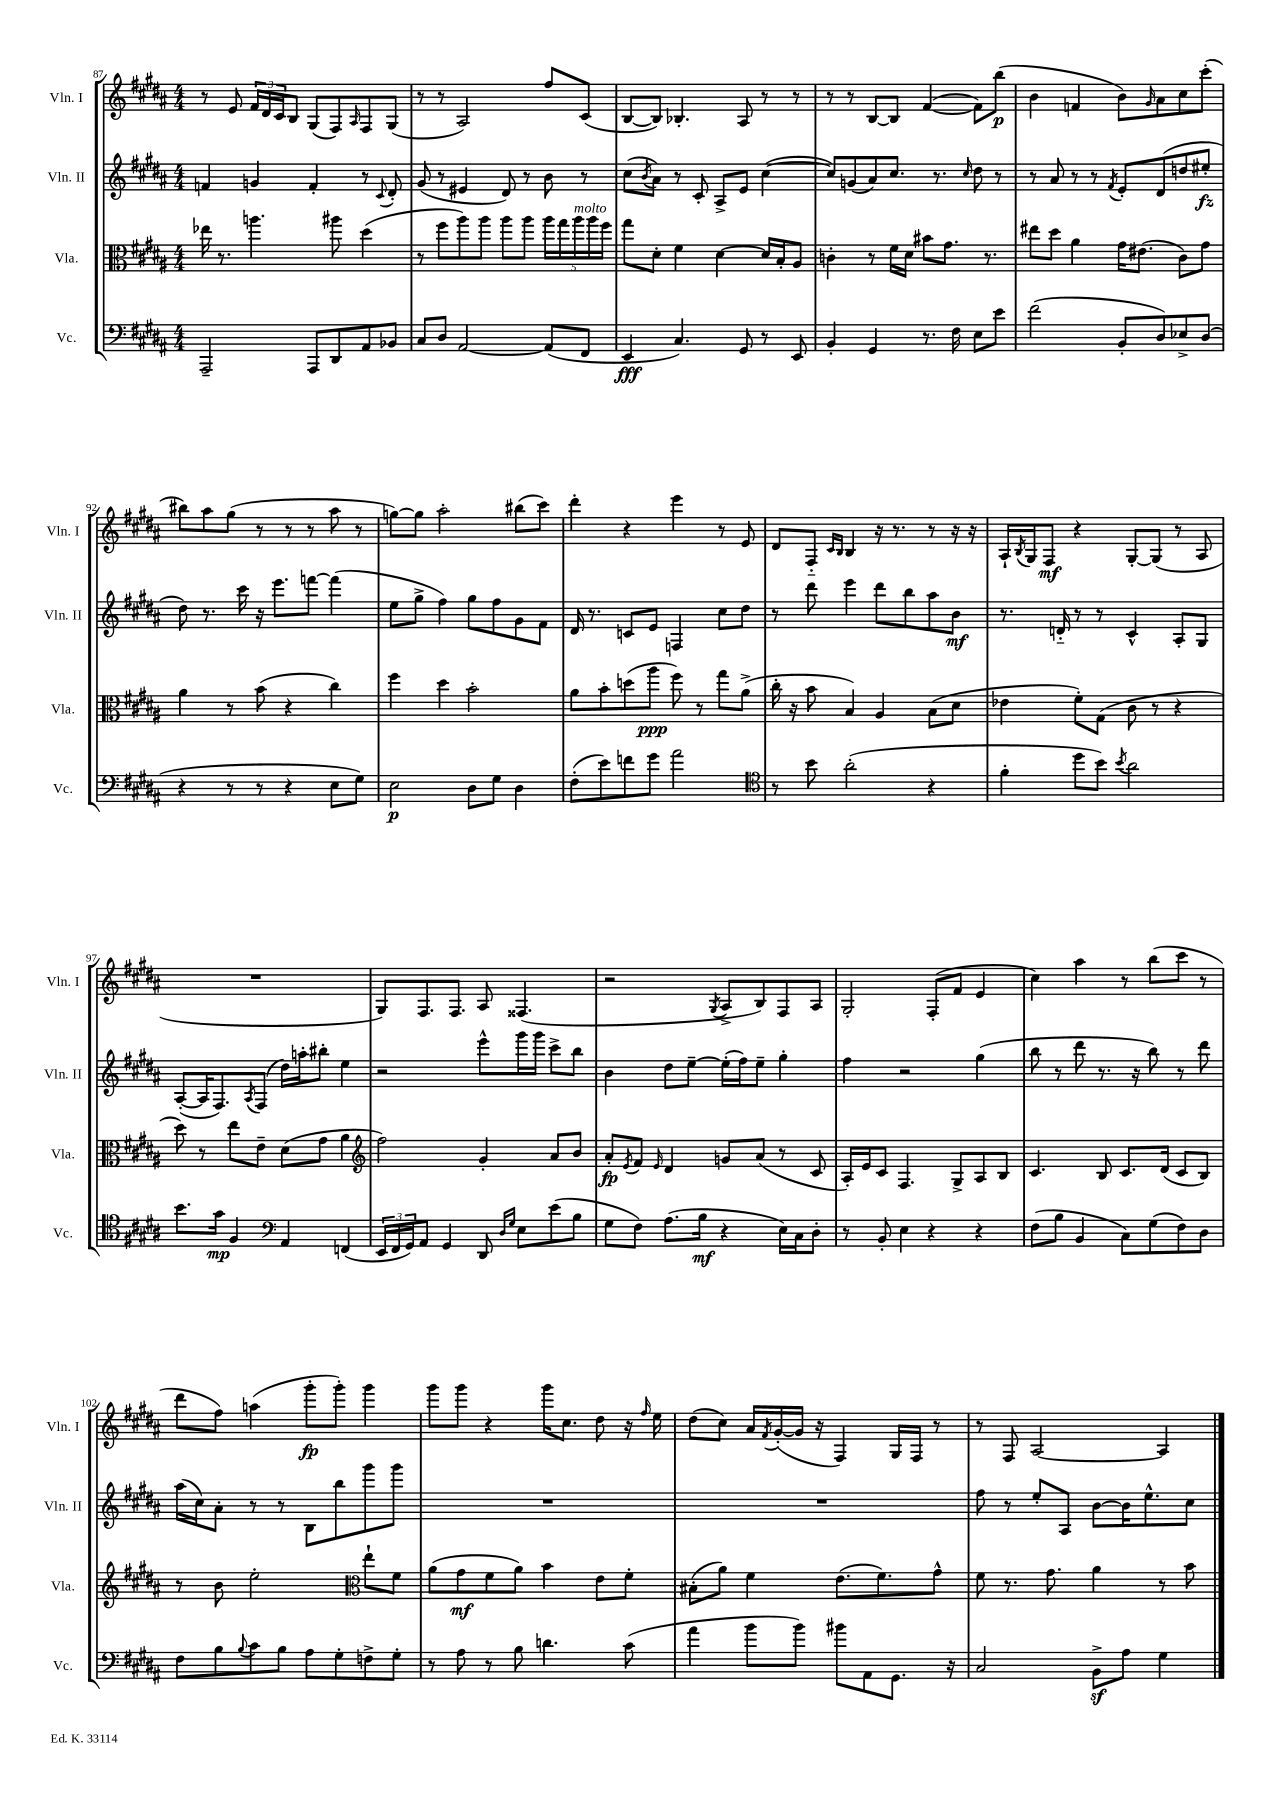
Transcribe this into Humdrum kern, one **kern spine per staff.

**kern	**kern	**kern	**kern
*staff4	*staff3	*staff2	*staff1
*clefF4	*clefC3	*clefG2	*clefG2
*k[f#c#g#d#a#]	*k[f#c#g#d#a#]	*k[f#c#g#d#a#]	*k[f#c#g#d#a#]
*M4/4	*M4/4	*M4/4	*M4/4
2AAA#~	16ee-	4f	8r
.	8.r	.	.
.	.	.	8e
.	4.aa	4g	24f#
.	.	.	24d#
.	.	.	24c#
.	.	.	8B
8AAA#	.	4f'	(8G#
8DD#	8aa#	.	8F#)
.	.	.	16qqA#
8AA#	(4dd#	8r	8F#
.	.	8qqc#	.
8BB-	.	8d#'	(8G#
=	=	=	=
8C#	8r	(8g#	8r
8D#	8ff#	8r	8r
[2AA#	8aa#)	4e#	2A#)
.	8aa#	.	.
.	8aa#	8d#)	.
.	8aa#	8r	.
(8AA#]	20aa#	8b	8ff#
.	20gg#	.	.
.	20aa#	.	.
8FF#	.	8r	(8c#
.	20aa#	.	.
.	20ff#	.	.
=	=	=	=
4EE	8gg#	(8cc#	[8B
.	.	8qb	.
.	8d#'	8a#)	8B])
4.C#)	4f#	8r	4.B-'
.	.	8c#'	.
.	[4d#	8A#^	.
8GG#	.	8e	8A#
8r	16d#]	([4cc#	8r
.	16B'	.	.
8EE	8A#	.	8r
=	=	=	=
4BB'	4c'	8cc#])	8r
.	.	(8g	8r
4GG#	8r	8a#)	[8B
.	16f#	8.cc#	8B]
.	16d#	.	.
8.r	8b#	.	([4f#
.	.	8.r	.
.	8.g#	.	.
16F#	.	.	.
.	.	16qqcc#	.
8E	.	8dd#	8f#])
.	8.r	.	.
8e	.	8r	(8bb
=	=	=	=
(2f#	8ee#	8r	4b
.	8dd#	8a#	.
.	4a#	8r	4f
.	.	8r	.
.	.	8qf#	.
8BB'	16g#	8e'	8b)
.	(8.e#	.	.
.	.	.	16qqg#
8D#)	.	(8d#	8a#
8E-^	8c#)	8dd	8cc#
(8D#	8g#	8ee#'	(8ccc#'
=	=	=	=
4r	4a#	8dd#)	8bb#)
.	.	8.r	8aa#
8r	8r	.	(8gg#
.	.	16ccc#	.
8r	(8b	16r	8r
.	.	8.eee	.
4r	4r	.	8r
.	.	[8fff	8r
8E	4cc#)	(4fff]	8aa#
8G#)	.	.	8r
=	=	=	=
2E	4ff#	8ee	[8gg)
.	.	8gg#^	8gg]
.	4dd#	4ff#)	2aa#'
8D#	2b'	8gg#	.
8G#	.	8ff#	.
4D#	.	8g#	(8bb#
.	.	8f#	8ccc#)
=	=	=	=
(8F#'	8a#	16d#	4ddd#'
.	.	8.r	.
8e)	8b'	.	.
8f	(8dd	8c	4r
8g#	8aa#	8e	.
2a#	8ff#)	4F	4eee
.	8r	.	.
.	8gg#	8cc#	8r
.	(8a#^	8dd#	8e
=	=	=	=
*clefC4	*	*	*
8r	16cc#'	8r	8d#
.	16r	.	.
8b	8b	8ddd#	8F#'~
.	.	.	16qqc#
.	.	.	16qqB
(2a#'	4B)	4eee	4B
.	4A#	8ddd#	16r
.	.	.	8.r
.	.	8bb	.
4r	(8B	8aa#	8r
.	8d#	8b	16r
.	.	.	16r
=	=	=	=
4f#'	4e-	8.r	16A#`
.	.	.	8qB
.	.	.	16G#
.	.	.	8F#
.	.	16d'~	.
8dd#	8f#')	8r	4r
8b)	(8G#	8r	.
8qb	.	.	.
2a#	8c#	4c#^^	[8G#'
.	8r	.	(8G#]
.	4r	8A#'	8r
.	.	8G#	8A#
=	=	=	=
8.b	8dd#)	([8A#'	1r
.	8r	16A#]	.
16g#	.	8.F#)	.
4F#	8ee	.	.
.	.	8qA#	.
.	8e~	(8F#	.
*clefF4	*	*	*
4AA#	(8d#	16dd#)	.
.	.	16aa'	.
.	8g#	8bb#'	.
(4FF	4a#	4ee	.
=	=	=	=
*	*clefG2	*	*
24EE	2ff#)	2r	8G#)
24FF#	.	.	.
24GG#)	.	.	.
8AA#	.	.	8.F#
4GG#	.	.	.
.	.	.	8.F#
8DD#	4g#'	8eee^^	8A#
16qqD#	.	.	.
16qqG#	.	.	.
8E	.	16ggg#	(4.F##
.	.	16ggg#	.
(8e	8a#	8ccc#^	.
8B	8b	8bb	.
=	=	=	=
8G#	8a#'	4b	2r
.	8qe	.	.
8F#)	8f#	.	.
.	16qqe	.	.
(8.A#	4d#	8dd#	.
.	.	[8ee~	.
16B	.	.	.
.	.	.	8qG#
4r	8g	(16ee']	8A#^
.	.	16ff#)	.
.	(8a#	8ee~	8B)
16E)	8r	4gg#'	8F#
16C#	.	.	.
8D#'	8c#	.	8A#
=	=	=	=
8r	16A#')	4ff#	2G#'
.	16e	.	.
8BB'	8c#	.	.
4E	4.F#	2r	.
4r	.	.	(8F#'
.	8G#^	.	8f#
4r	8A#	(4gg#	4e
.	8B	.	.
=	=	=	=
(8F#	4.c#	8bb	4cc#)
8B	.	8r	.
4BB	.	8ddd#	4aa#
.	8B	8.r	.
8C#)	8.c#	.	8r
.	.	16r	.
(8G#	.	8bb)	(8bb
.	(16d#	.	.
8F#)	8c#	8r	8ccc#
8D#	8B)	8ddd#	8r
=	=	=	=
8F#	8r	(16aa#	8ddd#
.	.	16cc#)	.
8B	8b	8a#'	8ff#)
8qqB	.	.	.
8c#	2ee'	8r	(4aa
8B	.	8r	.
8A#	.	8B	8ggg#'
8G#'	.	8bb	8ggg#')
*	*clefC3	*	*
8F^	8ee`	8ggg#	4ggg#
8G#'	8f#	8ggg#	.
=	=	=	=
8r	(8a#	1r	8ggg#
8A#	8g#	.	8ggg#
8r	8f#	.	4r
8B	8a#)	.	.
4.d	4b	.	16ggg#
.	.	.	8.cc#
.	8e	.	8dd#
(8c#	8f#'	.	16r
.	.	.	16qqff#
.	.	.	16ee
=	=	=	=
4a#	(8B#'	1r	(8dd#
.	8a#)	.	8cc#)
8b	4f#	.	16a#
.	.	.	8qf#
.	.	.	([16g#'
8b)	.	.	16g#]
.	.	.	16r
8b#	(8.e	.	4F#)
8AA#	.	.	.
.	8.f#)	.	.
8.GG#	.	.	16G#
.	.	.	16F#
.	8g#^^	.	8r
16r	.	.	.
=	=	=	=
2C#	8f#	8ff#	8r
.	8.r	8r	8F#
.	.	8ee'	[2A#
.	8.g#	.	.
.	.	8A#	.
8BB^	4a#	[8b	.
8A#	.	16b]	.
.	.	8.ee^^	.
4G#	8r	.	4A#]
.	8b	8cc#	.
==	==	==	==
*-	*-	*-	*-
